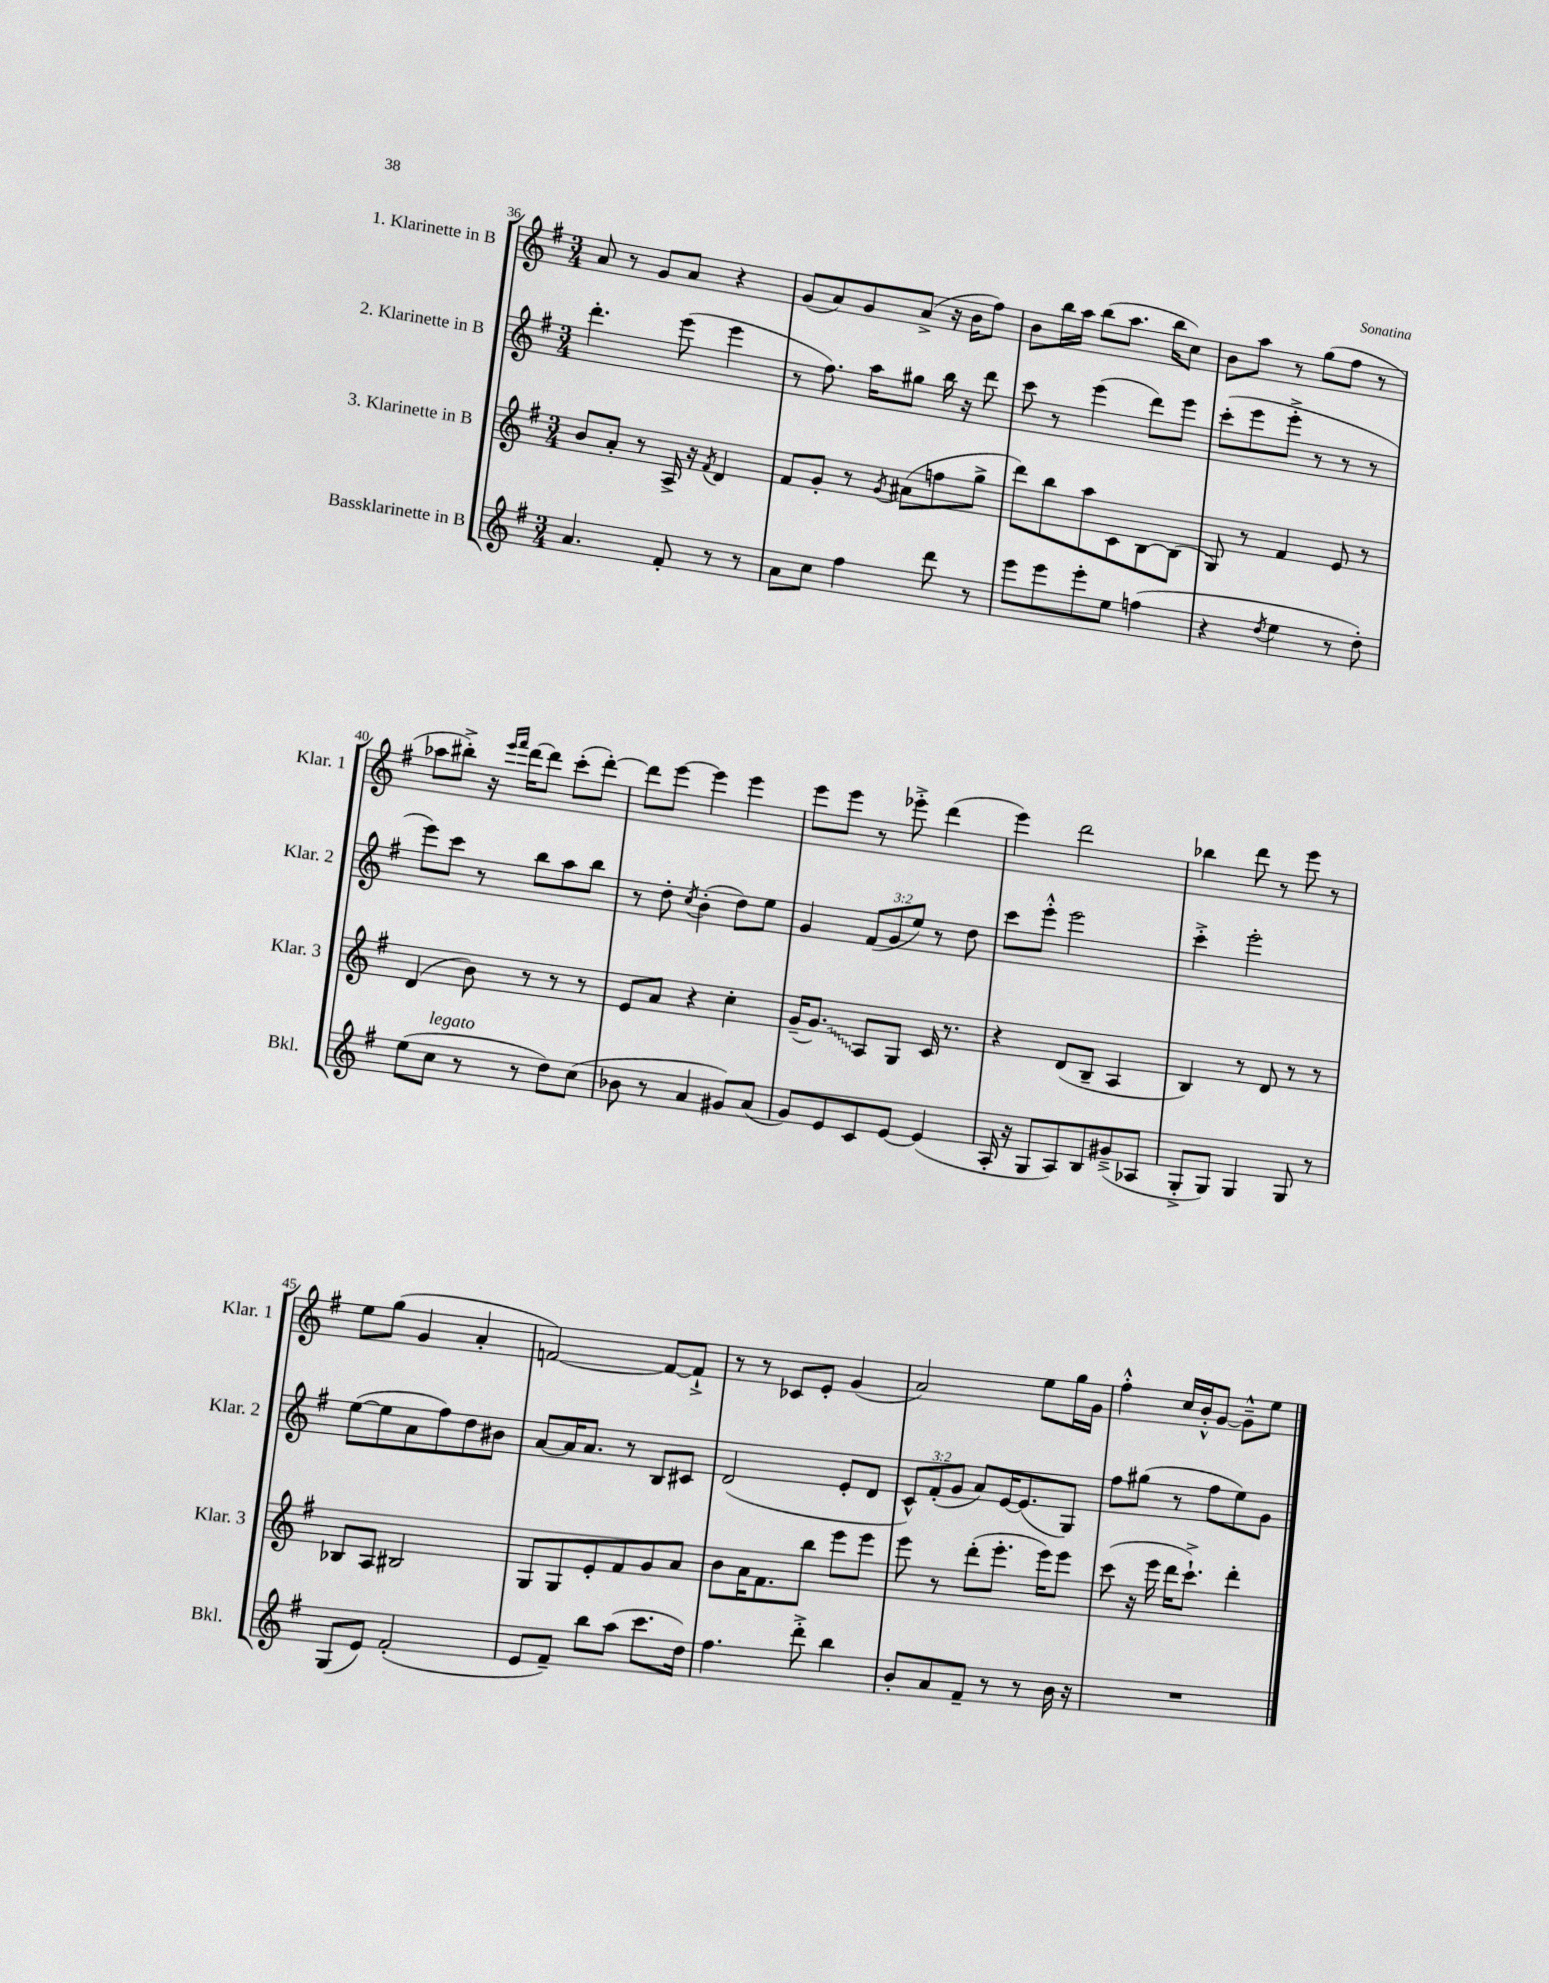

**kern	**kern	**kern	**kern
*staff4	*staff3	*staff2	*staff1
*clefG2	*clefG2	*clefG2	*clefG2
*k[f#]	*k[f#]	*k[f#]	*k[f#]
*M3/4	*M3/4	*M3/4	*M3/4
4.a/	8b/L	4.ddd'\	8a/
.	8a'/J	.	8r
.	8r	.	8g/L
8f#'/	16A^/	(8eee\	8a/J
.	16r	.	.
.	8qf#/	.	.
8r	4d/	4eee\	4r
8r	.	.	.
=	=	=	=
8a\L	8f#/L	8r	(8g/L
8cc\J	8g'/J	8.ff#\)	8a/)
4ff#\	8r	.	8g/
.	.	16aa\LK	.
.	8qg/	.	.
.	(8a#\L	8gg#\J	(8a^/J
8ddd\	8ff\	16bb\	16r
.	.	16r	16b\LK
8r	8gg^\J	8ddd\	8ff#\J)
=	=	=	=
8eee\L	8ddd\L)	8ccc\	8b\L
8eee\	8bb\	8r	16bb\L
.	.	.	16aa\JJ
8eee'\	8aa\	(4eee\	(8bb\L
8ee\J	8c\	.	8.aa\J
(4ff\	[8B\	8ddd\L)	.
.	.	.	16bb\LK
.	(8B\]J	8eee\J	8cc\J)
=	=	=	=
4r	8G/)	(8ccc'\L	8b\L
.	8r	8eee\	8aa\J
8qdd/	.	.	.
4ee\	4f#/	8eee'^\J	8r
.	.	8r	(8gg\L
8r	8e/	8r	8ff#\J
8dd'\)	8r	8r	8r
=	=	=	=
(8ee\L	(4d/	8eee\L)	8aa-\L
8cc\J	.	8ccc\J	8bb#'^\J)
8r	8b\)	8r	16r
.	.	.	16qqeee/LL
.	.	.	16qqfff#/JJ
.	.	.	[16ddd\LK
8r	8r	8bb\L	8ddd\]J
8dd\L)	8r	8aa\	(8ccc'\L
(8cc\J	8r	8bb\J	[8ddd'\J)
=	=	=	=
8b-\	8e/L	8r	8ddd\]L
8r	8a/J	8dd'\	[8eee\J
.	.	8qcc/	.
4a/	4r	(4b'\	4eee\]
8g#/L)	4cc'\	8dd\L)	4eee\
(8a/J	.	8ee\J	.
=	=	=	=
8g/L)	(16g~/LK	4g/	8eee\L
.	8.g/J)	.	.
8e/	.	.	8eee\J
8c/	8A/L	(12f#/L	8r
.	.	12g/	.
[8e/J	8G/J	.	8eee-'^\
.	.	12ee/J)	.
(4e/]	16c/	8r	(4ddd\
.	8.r	.	.
.	.	8dd\	.
=	=	=	=
16A'/	4r	8ccc\L	4eee\)
16r	.	.	.
8G/L	.	8eee'^^\J	.
8A/)	(8d/L	2eee\	2ddd\
8B/	8B~/J	.	.
(8g#~^/	4A/	.	.
8A-/J	.	.	.
=	=	=	=
8G'^/L	4B/)	4ccc'^\	4bb-\
8G/J)	.	.	.
4G/	8r	2eee'\	8ddd\
.	8d/	.	8r
8G/	8r	.	8eee\
8r	8r	.	8r
=	=	=	=
(8G/L	8B-/L	([8ee\L	8ee\L
8e/J)	8A/J	8ee\]	(8gg\J
(2f#'/	2B#/	8a\	4g/
.	.	8ff#\)	.
.	.	8dd\	4a'/
.	.	8b#\J	.
=	=	=	=
8e/L	8G/L	[8a/L	[2f/)
8f#~/J)	8G/	16a/]K	.
.	.	8.a/J	.
8bb\L	8e'/	.	.
(8aa\J	8f#/	8r	.
8.ccc\L	8g/	8B/L	8f/_L
.	8a/J	8c#/J	8f`^/]J
16dd\Jk)	.	.	.
=	=	=	=
4.ff#\	8b\L	(2d/	8r
.	16a\K	.	8r
.	8.f#\	.	.
.	.	.	8c-/L
8ddd'^\	8bb\J	.	8e'/J
4bb\	8eee\L	8e'/L	(4g/
.	8eee\J	8d/J	.
=	=	=	=
8b'/L	8eee\	12c^^/L)	2a/)
.	.	(12f#'/	.
8a/	8r	.	.
.	.	12g/J	.
8f#~/J	(8ddd'\L	8a/L)	.
8r	8.eee'\J	[16e/K	.
.	.	(8.e/]	.
8r	.	.	8ee\L
.	16eee\LK)	.	.
16b\	8eee\J	8G/J)	16gg\L
16r	.	.	16g\JJ
=	=	=	=
2.r	(8ccc\	8ff#\L	4ff#'^^\
.	16r	(8gg#\J	.
.	16eee\	.	.
.	16ddd\LK	8r	16cc/LL
.	8.ccc`^\J)	.	16b'^^/J
.	.	8ff#\L	[8g/J
.	4ddd'\	8ee\)	8g~^^\]L
.	.	8g\J	8ee\J
==	==	==	==
*-	*-	*-	*-
